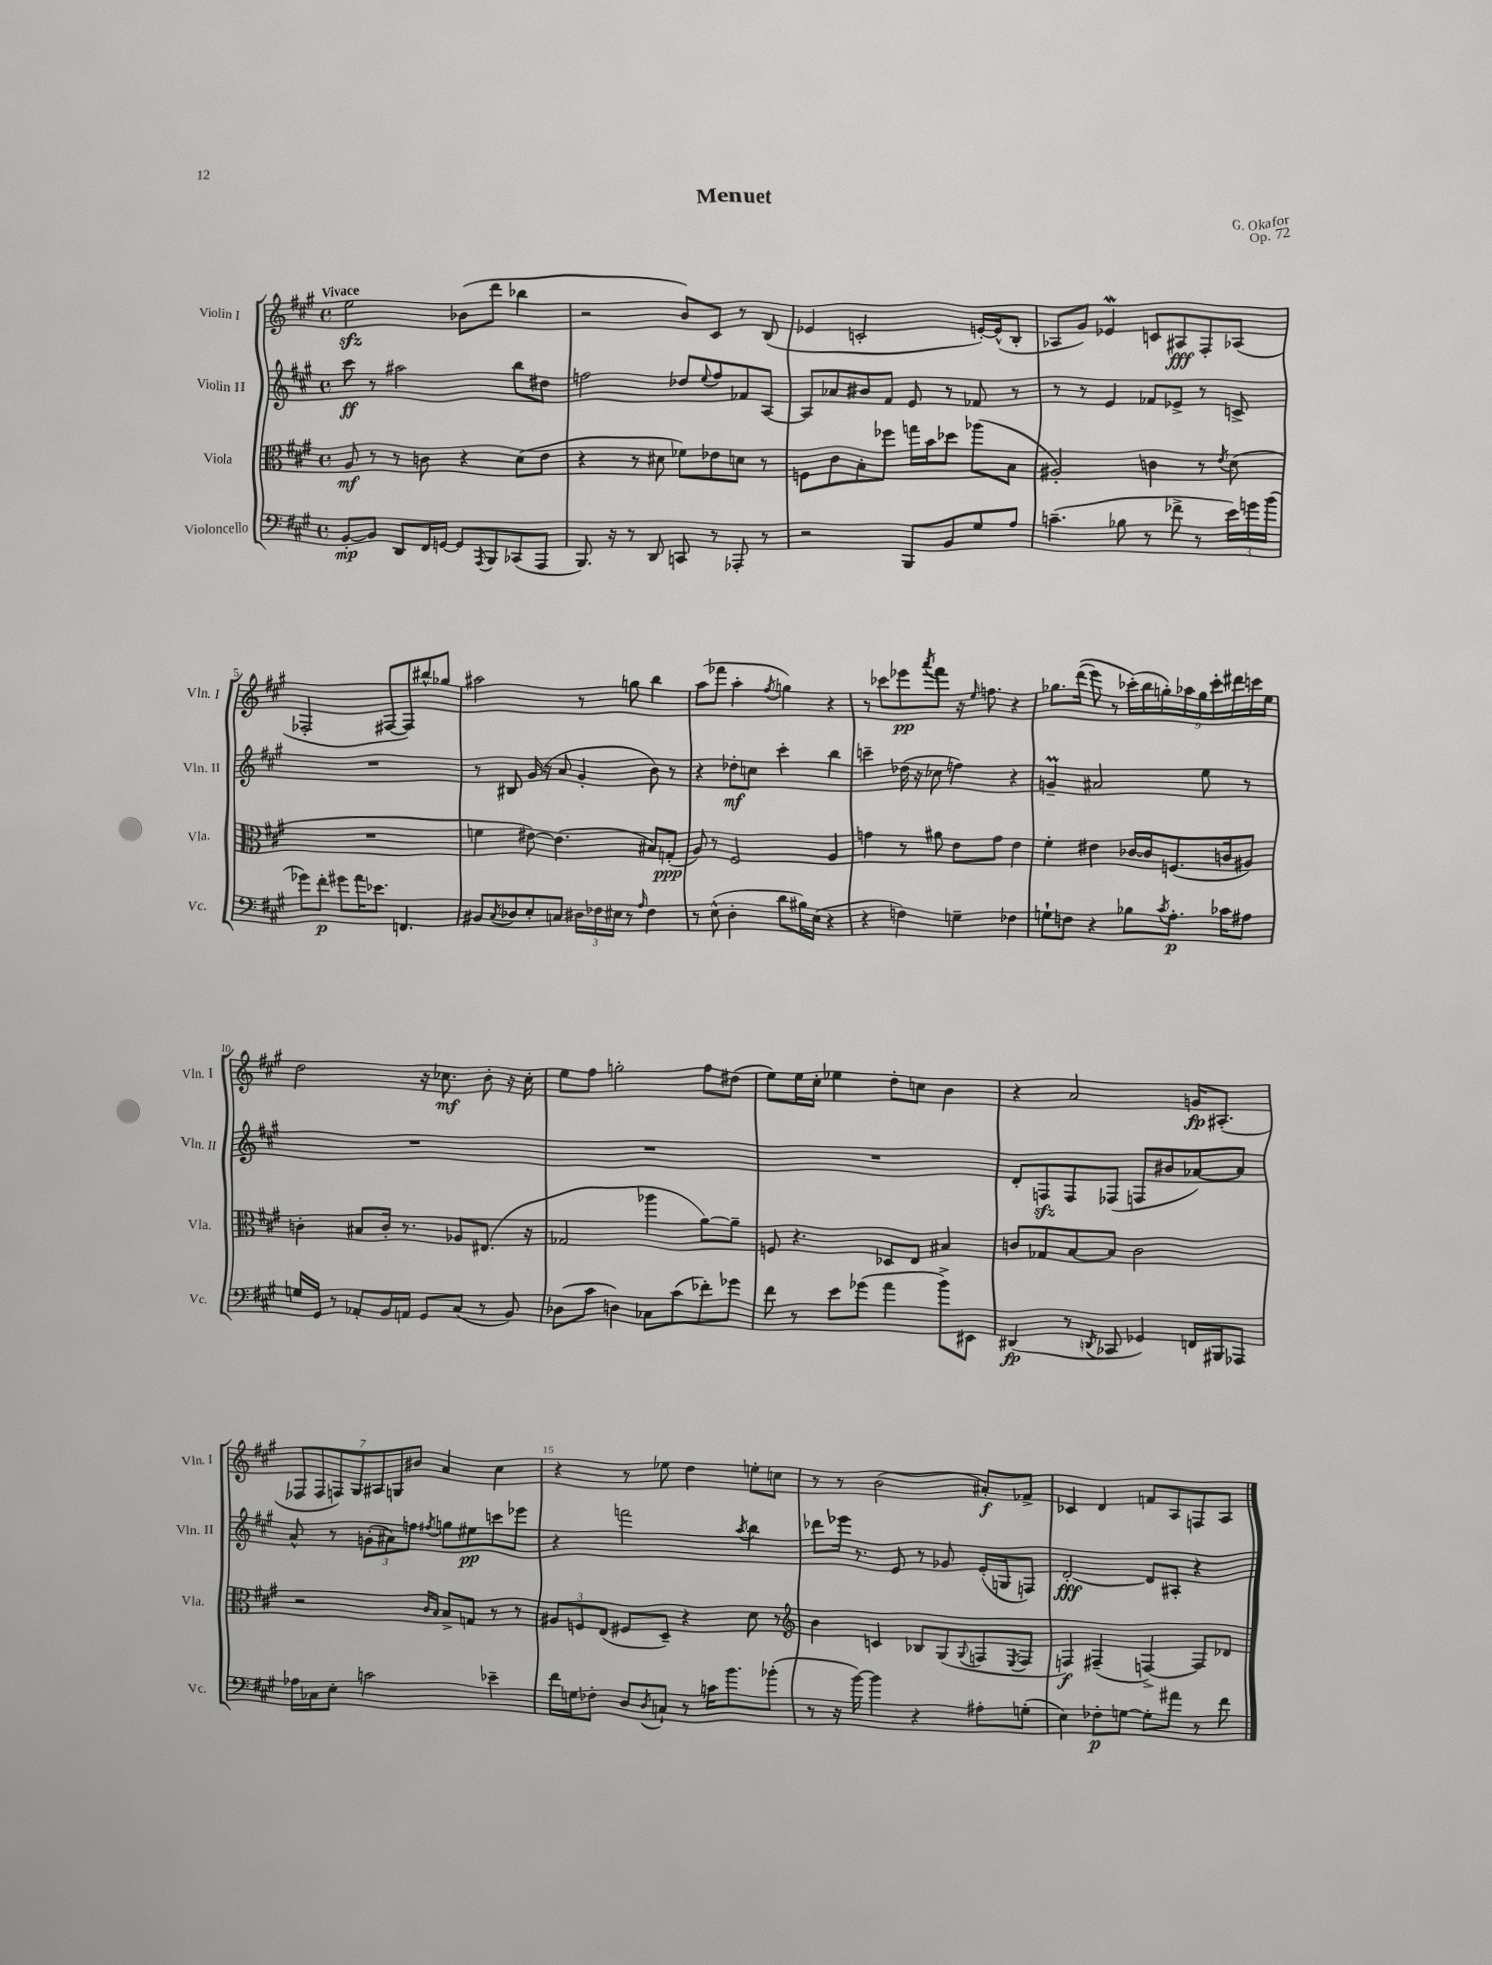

**kern	**kern	**kern	**kern
*staff4	*staff3	*staff2	*staff1
*clefF4	*clefC3	*clefG2	*clefG2
*k[f#c#g#]	*k[f#c#g#]	*k[f#c#g#]	*k[f#c#g#]
*M4/4	*M4/4	*M4/4	*M4/4
*met(c)	*met(c)	*met(c)	*met(c)
[8BB'	8A	8ccc#	2ee
8BB]	8r	8r	.
8DD	8r	2aa#	.
16FF#	8c	.	.
[16GG	.	.	.
8GG]	4r	.	(8b-
8qAAA	.	.	.
8BBB	.	.	8ddd
(8CC-	(8d	8bb	4bb-
8AAA	8e	8dd#	.
=	=	=	=
8.BBB)	4r	2ff	2r
16r	.	.	.
8r	8r	.	.
8DD	8d#	.	.
8CC	8f-)	8dd-	8b)
.	.	8qqee	.
8r	8e-	8ff	8c#
8AAA-'	8d	8f-	8r
8r	8r	[8A	(8B
=	=	=	=
2r	8F	8A]	4e-
.	8c#	8a-	.
.	8B'	8b#	2c'
.	8ff-	8f#	.
8BBB	16gg	8e	.
.	16b	.	.
8BB	8dd-	8r	.
8G#	(8aa-	8f-	[16e')
.	.	.	(16e^^]
8A	8B	8r	8B'
=	=	=	=
(4.c~	2A#')	8r	8A-
.	.	8r	8g#)
.	.	4e	4e-
8B-	.	.	.
8r	4c	8f-	8c
8f-^	.	8e-^	8A#
8r	8r	8r	8F#'
.	8qe	.	.
24e)	(8d	8c^	(8A-
24g	.	.	.
(24b	.	.	.
=	=	=	=
8g-)	1r	1r	2F-'
8f#'	.	.	.
8g#	.	.	.
16a	.	.	.
8.e-	.	.	.
.	.	.	[8F#
4.FF	.	.	8F#])
.	.	.	8bb#^^
.	.	.	8gg-
=	=	=	=
8BB#	4f	8r	2aa#
8qC#	.	.	.
8D-	.	8B#	.
8E'	[8e#)	(16g#	.
.	.	16r	.
8C	(4.e#]	8a	.
24D#	.	4g#'	8r
24F-	.	.	.
24E#	.	.	.
8r	.	.	8gg
16qqA	.	.	.
4F-	8B#)	8b)	4bb
.	(8G'	8r	.
=	=	=	=
8r	8A)	4r	(8aa
(8E^^	8r	.	8fff-
4D'	2F#	8dd-'	4aa'
.	.	8cc	.
.	.	.	8qff#
8d	.	4ccc#'	4gg)
16B#)	.	.	.
(16E	.	.	.
4r	4A	4bb	4r
=	=	=	=
4r	4g	4ccc~	8r
.	.	.	8ccc-
4F)	8r	(16dd-	8eee-
.	.	16r	.
.	.	.	8qaaa
.	8a#	8cc-	8fff#
4G~	8e	4ff)	16r
.	.	.	16qqee
.	.	.	8.ff
.	8g	.	.
4F-	4e	4r	4r
=	=	=	=
8G`	4f#'	4g~	8.gg-
8F	.	.	.
.	.	.	&((16ddd
4r	4e#	2a#	8eee)
.	.	.	8r
8B-	[16c-	.	(18ccc-'&)
.	.	.	18bb
.	16c-]	.	.
.	.	.	18gg')
8qc#	.	.	.
8.A'	(8.F	.	.
.	.	.	18aa-
.	.	.	18gg
.	.	8ee	.
.	.	.	18ccc-'
16c-	16c	.	.
.	.	.	18ddd#
8A#	8A#)	8r	.
.	.	.	18ccc
.	.	.	18ee
=	=	=	=
16G	4c'	1r	2dd
16GG#	.	.	.
8r	.	.	.
8AA-'	8B#	.	.
16BB	16c'	.	.
16AA	8.r	.	.
8GG#	.	.	16r
.	.	.	8.cc-
(8C#	8A-	.	.
8r	(8.E#	.	8b'
8BB)	.	.	16r
.	16r	.	16cc-'
=	=	=	=
(8D-	2G-	1r	8ee
8c#	.	.	8ff#
4D)	.	.	2gg'
8C-	4aa-	.	.
(8c#	.	.	.
8f-')	[8a)	.	8ff#
8g-	8a~]	.	(8dd#
=	=	=	=
8f#	8F	1r	8ee)
8r	4.r	.	16ee
.	.	.	16cc#'
8e	.	.	4ee-
(8g-	.	.	.
4a	8D-	.	8dd'
.	8E	.	8cc
8b^)	4B#	.	4b
8EE#	.	.	.
=	=	=	=
(4DD#	8c	8d'	4r
.	8G-	8F	.
8r	[8B	8F	2a
8qDD	.	.	.
8CC-	8B]	(8F-	.
4GG-)	2c	8F	.
.	.	8b#	.
16FF	.	[8a-)	16g
16BBB#	.	.	(8.A#'
8AAA-	.	8a-]	.
=	=	=	=
16A-	2r	8a^^	14F-
16C-	.	.	.
.	.	.	14F-
8E'	.	8r	.
.	.	.	14F)
.	.	.	14G#
2c	.	(12g'	.
.	.	.	14A#
.	.	12a#)	.
.	.	.	14G
.	.	12ff	.
.	.	.	14b#
.	16qqc#	.	.
.	16qqB	8qff#	.
.	8B^	8gg	4a
.	8G	8ee#	.
4e-~	8r	8ccc	4cc#
.	8r	8eee-	.
=	=	=	=
16f#	12A#	4r	4r
16G	.	.	.
.	12F	.	.
8F-'	.	.	.
.	(12E	.	.
8D	8F#	2fff	8r
8qD	.	.	.
8C`	8D~)	.	8ee-
8r	4r	.	4dd
16c	.	.	.
8.b	.	.	.
.	.	8qaa	.
.	8d	4bb	8ee'
(8b-'	8r	.	8cc
=	=	=	=
*	*clefG2	*	*
8r	4b	8ddd-	8r
16r	.	16eee-	8r
[16b)	.	8.r	.
4b]	4c	.	(2b
.	.	8e	.
4r	8B-	8r	.
.	(8G#	8g-	.
.	8qqG#	.	.
8A#'	8F	(16e'	8a#')
.	.	16G	.
.	8qE	.	.
(8G'	8F	8F)	8f-^
=	=	=	=
4E)	4F)	[2d'	4c-
8F-'	(4F#~	.	4d
[8G	.	.	.
8G']	[4F^)	8d]	8f
8a#	.	8A#'	8A
8r	8F]	4r	8F
8f#	8d-	.	8A
==	==	==	==
*-	*-	*-	*-
